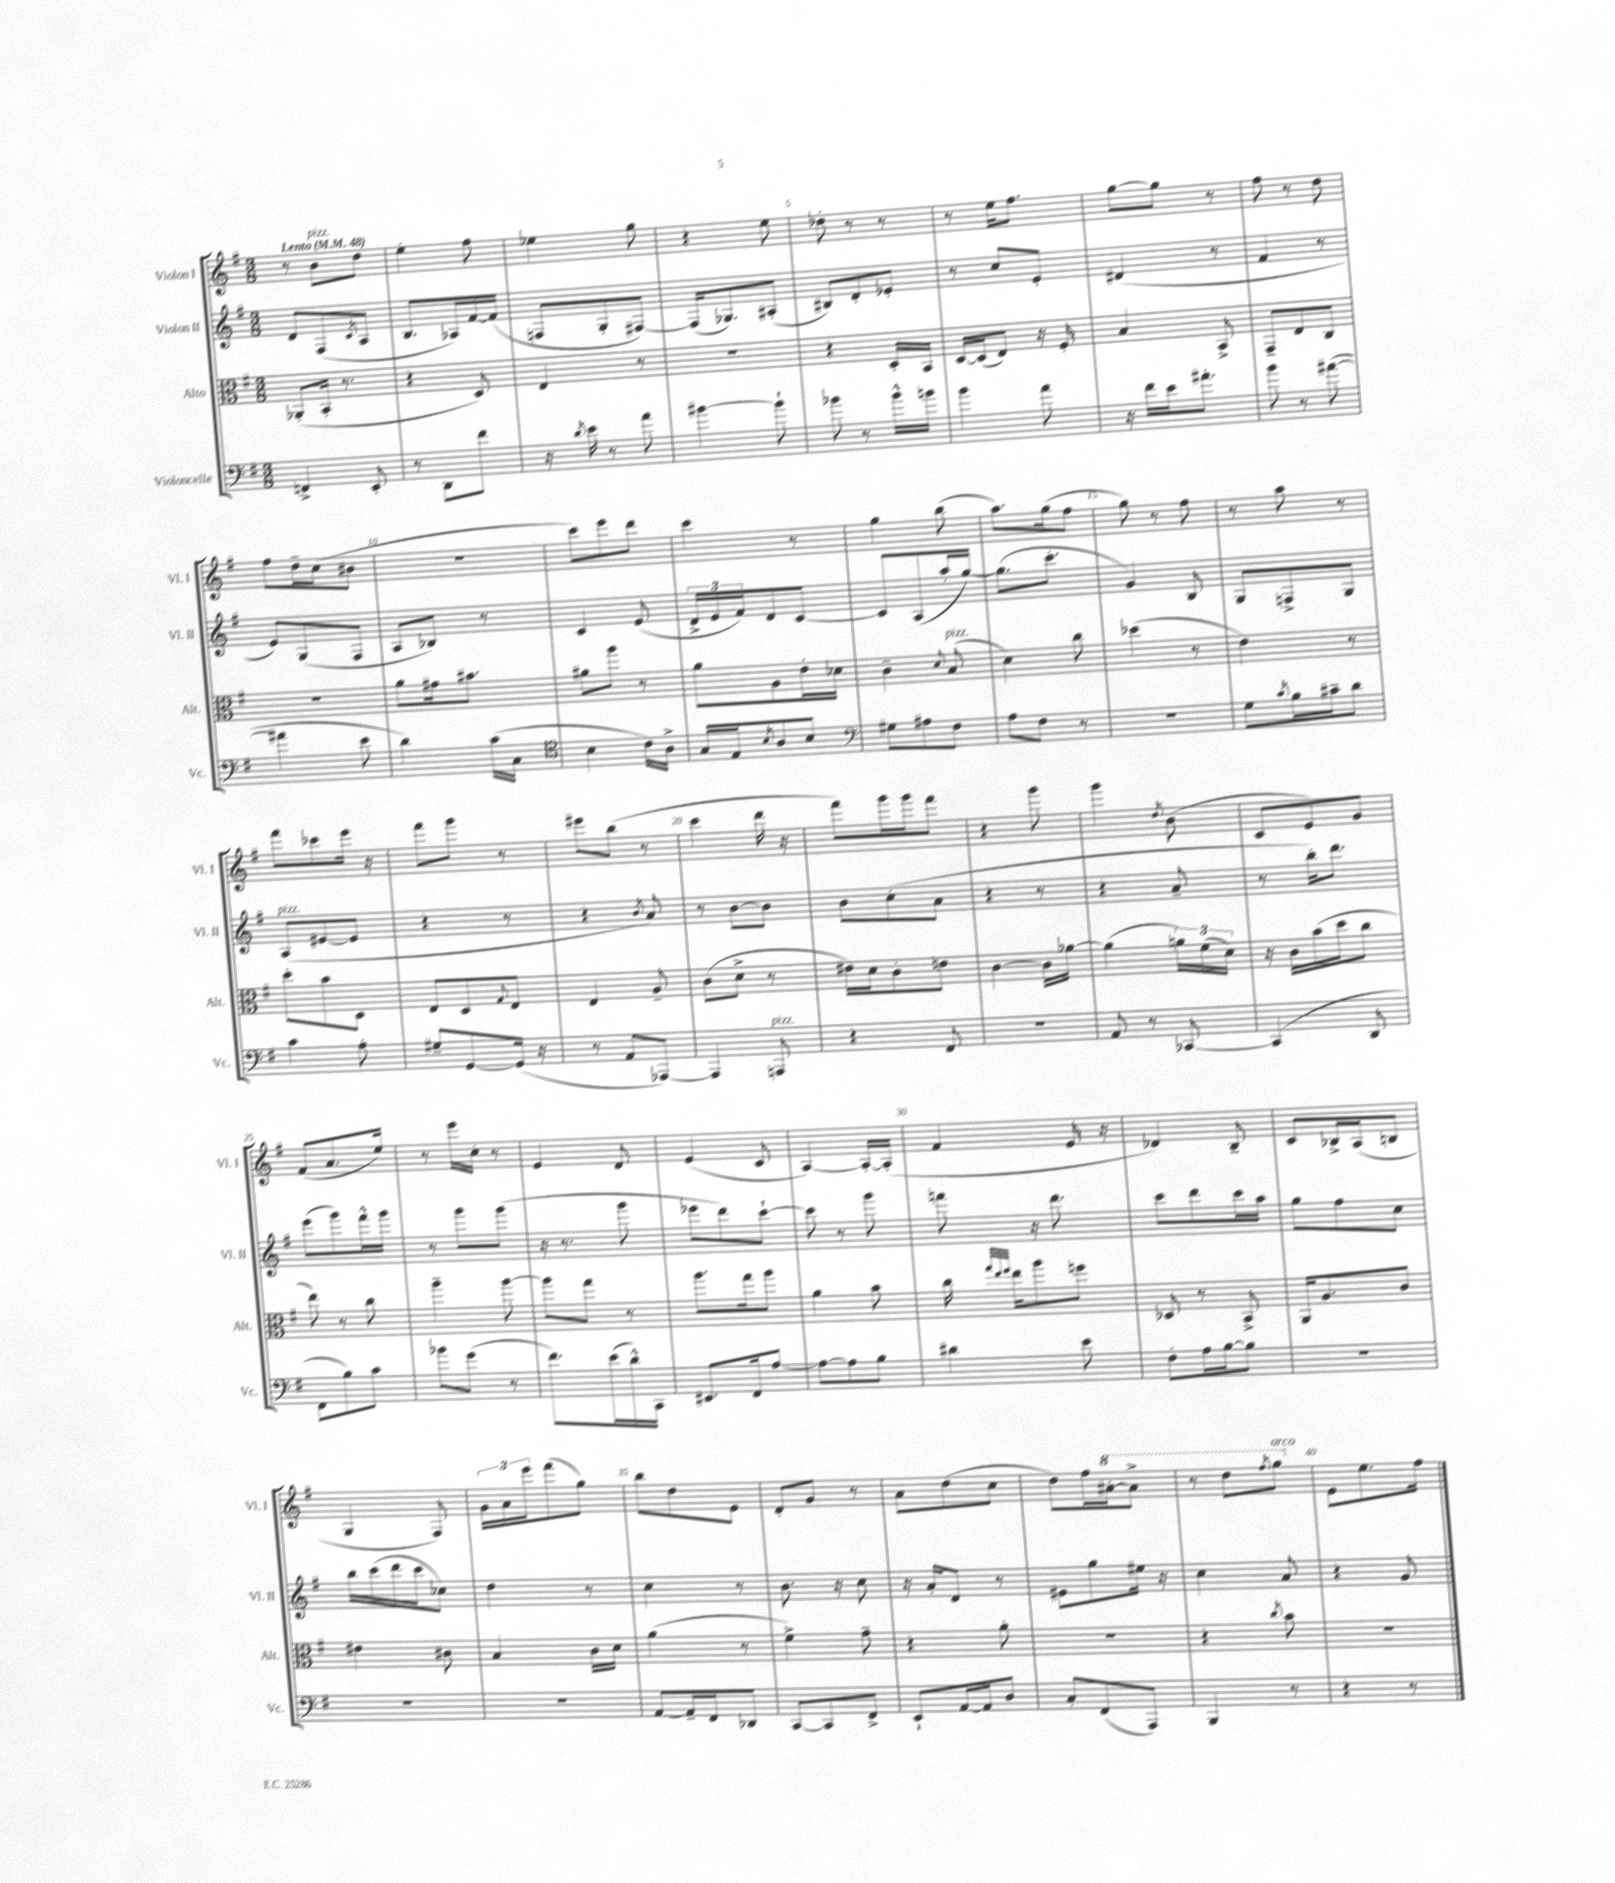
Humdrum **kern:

**kern	**kern	**kern	**kern
*part4	*part3	*part2	*part1
*staff4	*staff3	*staff2	*staff1
*I"Violoncelle	*I"Alto	*I"Violon II	*I"Violon I
*I'Vc.	*I'Alt.	*I'Vl. II	*I'Vl. I
*clefF4	*clefC3	*clefG2	*clefG2
*k[f#]	*k[f#]	*k[f#]	*k[f#]
*M3/8	*M3/8	*M3/8	*M3/8
*MM48	*MM48	*MM48	*MM48
=1	=1	=1	=1
!	!	!	!LO:TX:a:B:t=Lento
4FFn^/	(8AA-X'/L	8d/L	8r
!	!	!	!LO:TX:a:i:t=pizz.
.	16BB'/Jk	(8F#/	8b\L
.	8.r	.	.
.	.	8qc/	.
8EE'/	.	8A/J	8dd\J
=2	=2	=2	=2
8r	4r	8.B/L	4ee'\
8DD\L	.	.	.
.	.	16A-X/L)	.
8f#\J	8D/)	[16f#/	8ff#\
.	.	(16f#/JJ]	.
=3	=3	=3	=3
16r	4E/	8Fn/L	4ee-X\
8qd/	.	.	.
16e\	.	.	.
8r	.	8G'/	.
8a\	8r	[8F#X/J)	8gg\
=4	=4	=4	=4
[4b#X\	4.r	(16F#/KL]	4r
.	.	8.G-X/)	.
8b#`\]	.	(8A#X'/J	8ee\
=5	=5	=5	=5
8b-X\	4r	8B#X/L)	8dd-X'\
8r	.	8d'/	8r
16b-^^\LL	16D'/LL	8e-X'/J	8r
16bn\JJ	16BB/JJ	.	.
=6	=6	=6	=6
4b\	[16D/LL	8r	8r
.	(16D/J]	.	.
.	8E/J)	8cc/L	16ee\KL
.	.	.	8.ff#\J
8a\	16r	8e'/J	.
.	16F#'/	.	.
=7	=7	=7	=7
16r	4B/	(4d#X/	[8gg\L
16f#\LL	.	.	.
16e\J	.	.	8gg\J]
8.a#X'\J	.	.	.
.	8BB^/	8r	8r
=8	=8	=8	=8
8b\	8GG~/L	4f#/	8ff#\
8r	8E/	.	8r
([8a#X\	8C/J	8r	8dd\
!!LO:LB:g=z
=9	=9	=9	=9
4a#X\]	4.r	8e/L)	8ff#\L
.	.	(8G/	16dd~\L
.	.	.	(16cc\J
8e\	.	8F#/J	8b#X\J
=10	=10	=10	=10
4d\)	8a\L	8A/L	4.r
.	16g#X\k	8B-X/J)	.
.	8.b#X\J	.	.
(16c\LL	.	8r	.
16C\JJ	.	.	.
=11	=11	=11	=11
*clefC4	*	*	*
4B\	8a#X\L	4c/	8ccc\L)
.	8aa\J	.	8eee\
16c\LL)	8r	(8e/	8ddd\J
16A^\JJ	.	.	.
=12	=12	=12	=12
16G/LL	8a\L	24d^/LL	4ccc\
.	.	24e/	.
16E/J	.	.	.
.	.	24f#/J)	.
8qB/	.	.	.
8A/	8A\	8d/	.
8B/J	16e'\L	[8c/J	8r
.	16d-X\JJ	.	.
=13	=13	=13	=13
*clefF4	*	*	*
8G#X\L	4c~\	8c/L]	4gg\
8A#X\	.	(8A/	.
.	8qqd/	.	.
!	!LO:TX:a:i:t=pizz.	!	!
8F#\J	(8B/	16aa'/L	(8bb\
.	.	[16gg/JJ)	.
=14	=14	=14	=14
8A\L	4d\)	(8.gg\L]	8.aa\L)
8F#\J	.	.	.
.	.	8.ccc'\J	(16gg\k
8r	8cc\	.	8ff#\J
=15	=15	=15	=15
4.r	(4dd-X\	4g/)	8gg\)
.	.	.	8r
.	8r	8B/	8ff#\
=16	=16	=16	=16
8G\L	4e\)	8G/L	8r
8qc/	.	.	.
16B\L	.	8Fn^/	8aa\
16c#X~\J	.	.	.
8d\J	8r	8G/J	8r
!!LO:LB:g=z
=17	=17	=17	=17
!	!	!LO:TX:a:i:t=pizz.	!
4c\	8dd'\L	(8A/L	8fff#\L
.	8b\	[8e#X/	8ccc-X\
8A'\	8D\J	8e#/J]	16eee\Jk
.	.	.	16r
=18	=18	=18	=18
8G#X~/L	8E/L	4r	8fff#\L
[8GG/	8D/	.	8ggg\J
.	8qqG/	.	.
(16GG/Jk]	8E/J	8r	8r
16r	.	.	.
=19	=19	=19	=19
8r	4E/	4r	8eee#X\L
8AA/L	.	.	(8bb\J
.	.	8qb/	.
[8AAA-X/J)	8A~/	8a/)	8r
=20	=20	=20	=20
4AAA-/]	(8c\L	8r	4ccc\
.	8d^\J	[8b\L	.
!LO:TX:a:i:t=pizz.	!	!	!
8AAAn/	8r	8b\J]	16ddd\
.	.	.	16r
=21	=21	=21	=21
4r	16e#X\LL)	8b\L	8fff#\L)
.	16d\J	.	.
.	8c'\	(8cc'\	16ggg\L
.	.	.	16ggg\J
8FF#/	8en\J	8a\J	8fff#\J
=22	=22	=22	=22
4.r	[4c\	4r	4r
.	16c\LL]	8r	8ggg\
.	[16a-X\JJ	.	.
=23	=23	=23	=23
8AA/	(4a-\]	4r	4ggg\
8r	.	.	.
.	.	.	8qdd/
[8CC-X/	24an\LL)	8a~/	(8b\
.	(24f#\	.	.
.	24d\JJ)	.	.
=24	=24	=24	=24
(4CC-/]	16r	8r	8c/L
.	16c\LL	.	.
.	(16b\	16bb'\KL)	8e/)
.	16dd\J	8.ddd\J	.
8DD/	8cc\J	.	8g/J
!!LO:LB:g=z
=25	=25	=25	=25
8FF#\L	8ee\)	(8eee\L	(8f#/L
8B\)	8r	8ggg\)	8.a/
8c\J	8cc\	16fff#^^\L	.
.	.	16ggg\JJ	16ee/Jk)
=26	=26	=26	=26
8b-X\L	4aa~\	8r	8r
(8g\J	.	8ggg\L	16eee\LL
.	.	.	16cc'\JJ
8r	[8aa\	(8ggg\J	8r
=27	=27	=27	=27
8.f#\L)	8aa\L]	16r	4e/
.	.	8.r	.
.	8gg\J	.	.
(16e\L	.	.	.
16d^^\)	8r	8ggg\	8d/
16CC\JJ	.	.	.
=28	=28	=28	=28
8.EE#X/L	8.aa\L	8eee-X\L	(4e/
.	.	8ddd\)	.
16FF#/k	16gg\k	.	.
[8A/J	8aa\J	[8ccc`\J	8c/
=29	=29	=29	=29
8A\L_	4a\	8ccc\]	[4A/)
8A\]	.	8r	.
8B\J	8b\	8ggg\	16A'/LL_
.	.	.	(16A'/JJ]
=30	=30	=30	=30
4d#X\	16cc\	8fffn\	4f#/
.	32qqgg/LLL	.	.
.	32qqee/	.	.
.	32qqff#/JJJ	.	.
.	16ee\KL	.	.
.	8aa\	16r	.
.	.	8.ddd\	.
8e\	8ffn\J	.	16e/
.	.	.	16r
=31	=31	=31	=31
8F#'\L	8D-X/	8ccc\L	4d-X/)
16A\L	8r	8ddd\	.
[16B\J	.	.	.
8B\J]	8BB^/	16ccc\L	8B~/
.	.	16aa\JJ	.
=32	=32	=32	=32
4.r	16AA/KL	8gg\L	8c/L
.	8.A/	.	.
.	.	8ff#\	16B-X^/L
.	.	.	(16A/J
.	8c/J	8cc\J	8Bn/J
!!LO:LB:g=z
=33	=33	=33	=33
4.r	4e#X\	16bb\LL	4G/
.	.	(16ccc\	.
.	.	16ddd\	.
.	.	16ccc\J	.
.	8c#X\	8cc-X\J)	8F#/)
=34	=34	=34	=34
4.r	4B/	4dd\	24g\LL
.	.	.	24a\
.	.	.	24eee\J
.	.	.	(8fff#\
.	16c\LL	8r	8gg\J)
.	16d\JJ	.	.
=35	=35	=35	=35
[8AA/L	(4a\	4cc\	8bb\L
16AA~/L]	.	.	8dd\
16FF#/J	.	.	.
8DD-X/J	8r	8r	8e\J
=36	=36	=36	=36
[8CC/L	4f#^\)	8.b\	8d'/L
8CC/]	.	.	8g/J
.	.	16r	.
8FF#^/J	8g~\	8cc\	8r
=37	=37	=37	=37
8EE`/L	4r	16r	8a\L
.	.	16a'/KL	.
[16AA/L	.	8d/J	(8dd\
16AA/J]	.	.	.
8D/J	8a'\	8r	8cc\J
=38	=38	=38	=38
8C'/L	4.r	8e#X\L	8dd\L)
(8FF#/	.	8gg\	16ff#\L
*	*	*	*8va
.	.	.	[16aa#X'\J
8AAA/J)	.	16ee#X\Jk	8aa#^\J]
.	.	16r	.
=39	=39	=39	=39
4BBB/	4r	4cc\	8r
.	.	.	8ddd\L
.	8qcc/	.	8qfff#/
!	!	!	!LO:TX:a:i:t=arco
8r	8b\	8a/	8ggg\J
=40	=40	=40	=40
*	*	*	*X8va
4r	4.r	4r	8e\L
.	.	.	8.ee\
8r	.	8g/	.
.	.	.	16ff#\Jk
==	==	==	==
*-	*-	*-	*-
